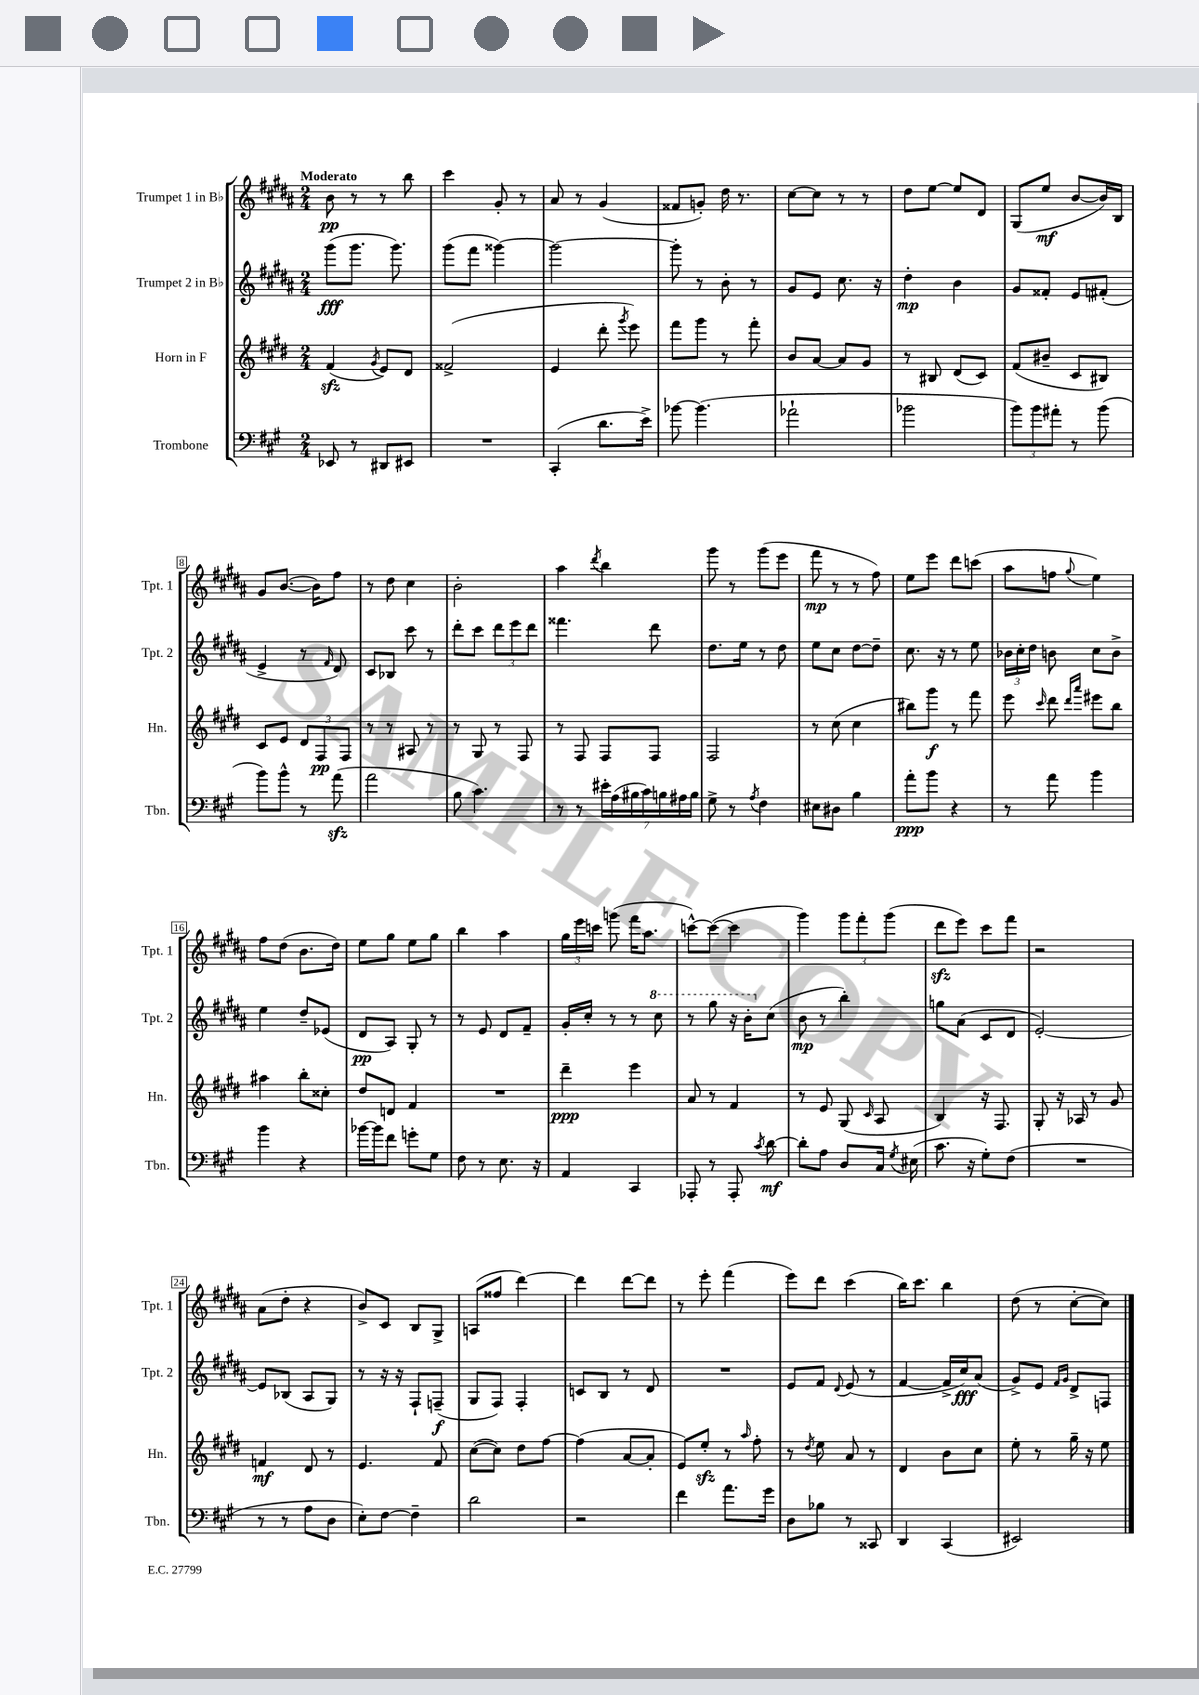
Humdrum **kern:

**kern	**kern	**kern	**kern
*staff4	*staff3	*staff2	*staff1
*clefF4	*clefG2	*clefG2	*clefG2
*k[f#c#g#]	*k[f#c#g#d#]	*k[f#c#g#d#a#]	*k[f#c#g#d#a#]
*M2/4	*M2/4	*M2/4	*M2/4
8EE-	(4f#	(8ggg#	8b
8r	.	8.ggg#	8r
.	8qg#	.	.
8DD#	8e)	.	8r
.	.	8.ggg#)	.
8EE#	8d#	.	8bb
=	=	=	=
2r	(2f##^	(8ggg#	4ccc#
.	.	8fff#	.
.	.	[4ggg##)	8g#'
.	.	.	8r
=	=	=	=
(4CC#'	4e	2ggg##_	8a#
.	.	.	8r
8.d	8ddd#'	.	(4g#
.	8qggg#	.	.
.	8eee)	.	.
16e^)	.	.	.
=	=	=	=
[8b-	8fff#	8ggg##']	8f##
(4.b-]	8ggg#	8r	8g')
.	8r	8b'	16dd#
.	.	.	8.r
.	8fff#'	8r	.
=	=	=	=
2a-`	8b	8g#	[8cc#
.	[8a	8e	8cc#]
.	8a]	8.cc#	8r
.	8g#	.	8r
.	.	16r	.
=	=	=	=
2b-	8r	4dd#'	8dd#
.	8B#	.	[8ee
.	(8d#	4b	8ee]
.	8c#)	.	8d#
=	=	=	=
12b)	(8f#	8g#	(8G#
12b	.	.	.
.	8b#~	8f##'	8ee
12a#'	.	.	.
8r	8c#	8e	[8b
(8b	8B#)	(8f#'	16b])
.	.	.	16B
=	=	=	=
8b)	8c#	4e^	8g#
8b^^	8e	.	([8.b
8r	12d#	8r	.
.	.	.	16b])
.	12F#	.	.
.	.	16qqf#	.
(8a	.	8d#)	8ff#
.	12F#	.	.
=	=	=	=
2a	8r	8c#	8r
.	8r	8B-	8dd#
.	8A#	8ccc#	4cc#
.	8r	8r	.
=	=	=	=
8B	8r	8ddd#'	2b'
4.c#)	8G#	8ccc#	.
.	8r	12ddd#	.
.	.	12eee	.
.	8F#	.	.
.	.	12ddd#	.
=	=	=	=
8r	8r	4.fff##	4aa#
8r	8F#	.	.
.	.	.	8qddd#
28e#'	8F#	.	4bb
(28A	.	.	.
28B#	.	.	.
28c#)	.	.	.
.	8F#	8ddd#	.
28B	.	.	.
28A#	.	.	.
28B	.	.	.
=	=	=	=
8G#^	2F#	8.dd#	8ggg#
8r	.	.	8r
.	.	16ee	.
8qA	.	.	.
4F#	.	8r	(8ggg#
.	.	8dd#	8eee
=	=	=	=
8E#	8r	8ee	8fff#
8D#	(8cc#	8cc#	8r
4B	4cc#	[8dd#	8r
.	.	8dd#~]	8ff#)
=	=	=	=
8a'	8bb#)	8.cc#	8ee
8b	8ggg#	.	8eee
.	.	16r	.
4r	8r	8r	8ddd#
.	8fff#	8ee	(8ccc
=	=	=	=
8r	8eee	24b-	8aa#
.	.	24cc#'	.
.	.	24dd#	.
.	16qqccc#	.	.
8a	8ddd#	8b	8ff
.	16qqddd#	.	.
.	16qqaaa	.	8qqgg#
4b	8eee#	8cc#	4ee)
.	8bb	8b^	.
=	=	=	=
4b	4aa#	4ee	8ff#
.	.	.	(8dd#
4r	8bb'	8dd#~	8.b
.	8cc##'	(8e-	.
.	.	.	16dd#)
=	=	=	=
[16b-	8dd#	8d#	8ee
16b-]	.	.	.
8f#	8d	8A#)	8gg#
8g'	4f#	8G#'	8ee
8G#	.	8r	8gg#
=	=	=	=
8F#	2r	8r	4bb
8r	.	8e	.
8.E	.	8d#	4aa#
.	.	8f#~	.
16r	.	.	.
=	=	=	=
4AA	4ddd#~	16g#'	24gg#
.	.	.	24eee
.	.	16cc#'	.
.	.	.	24ccc
.	.	8r	(8ggg
4CC#	4eee	8r	16fff#
.	.	.	8.aa#
.	.	8ccc#	.
=	=	=	=
8AAA-'	8a	8r	[8ccc^^)
8r	8r	8ggg#	(8ccc_
8AAA-'	4f#	16r	4ccc]
.	.	16bb'	.
8qc#	.	.	.
[8d	.	(8cc#	.
=	=	=	=
8d']	8r	8b	4ggg#)
8A	8e	8r	.
8D	(8G#	4bb')	12ggg#
.	.	.	12fff#'
.	16qqc#	.	.
16C#	8A	.	.
.	.	.	(12ggg#
8qG#	.	.	.
(16E#	.	.	.
=	=	=	=
8.c#	4B)	8gg	8ddd#
.	.	(8a#	8eee)
16r	.	.	.
8G#')	16r	8c#	8ccc#
.	8.F#	.	.
(8F#	.	8d#	8fff#
=	=	=	=
2r	8G#'	[2e')	2r
.	16r	.	.
.	16A-	.	.
.	8r	.	.
.	8g#	.	.
=	=	=	=
8r	4f	8e]	(8a#
8r	.	(8B-	8dd#'
8A	8d#	8A#	4r
8D	8r	8G#)	.
=	=	=	=
8E')	4.e	8r	8b^)
[8F#	.	16r	8c#
.	.	16r	.
4F#~]	.	8F#`	8B
.	8f#	(8F~	8G#^
=	=	=	=
2d	([8cc#	8G#	(8A
.	8cc#])	8F#)	8ff##
.	8dd#	4F#'	[4ddd#)
.	[8ff#	.	.
=	=	=	=
2r	(4ff#]	8c	4ddd#]
.	.	8B	.
.	[8a	8r	[8ddd#
.	8a']	8d#	8ddd#]
=	=	=	=
4f#	8e)	2r	8r
.	8ee'	.	8eee'
8.a	8r	.	(4fff#
.	16qqaa	.	.
.	8ff#'	.	.
16g#	.	.	.
=	=	=	=
8D	8r	8e	8eee)
.	8qdd#	.	.
8B-	8ee	8f#	8ddd#
.	.	8qqd#	.
8r	8a	(8e	(4ccc#
8CC##	8r	8r	.
=	=	=	=
4DD	4d#	[4f#	16bb)
.	.	.	8.ccc#
(4CC#	8b	16f#^]	4bb
.	.	16cc#)	.
.	8cc#	(8a#	.
=	=	=	=
2EE#)	8ee'	8g#^)	(8dd#
.	8r	8e	8r
.	.	16qqf#	.
.	.	16qqg#	.
.	16gg#~	8d#^	[8cc#'
.	16r	.	.
.	8ee	8F	8cc#])
==	==	==	==
*-	*-	*-	*-
